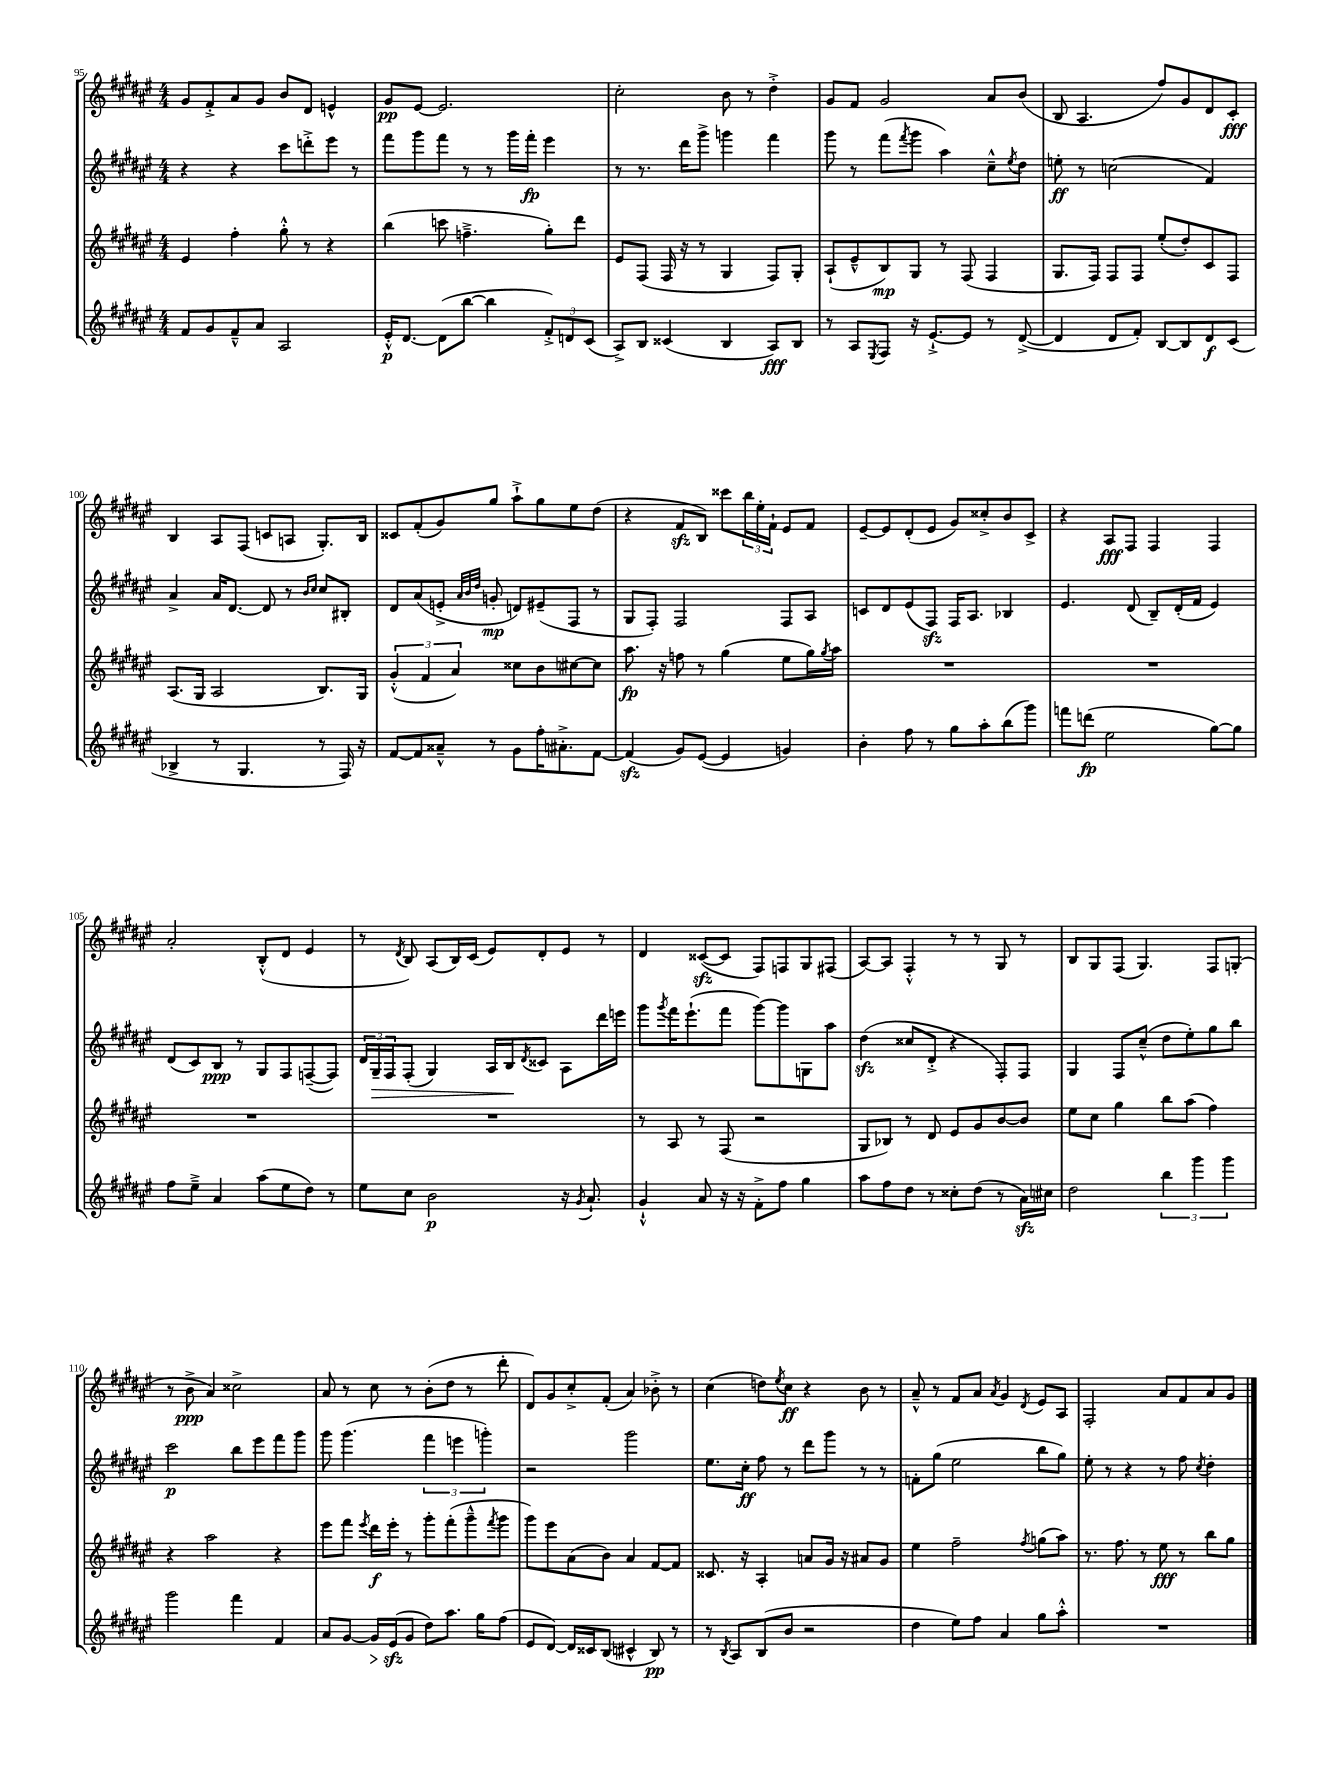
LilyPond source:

<<
\new StaffGroup <<
\new Staff = "s0" {
    \clef treble \key fis \major \numericTimeSignature \time 4/4
    gis'8 fis'8-.-> ais'8 gis'8 b'8 dis'8 e'4-^ |
    gis'8\pp eis'8~ eis'2. |
    cis''2-. b'8 r8 dis''4-.-> |
    gis'8 fis'8 gis'2 ais'8 b'8( |
    b8 ais4. fis''8) gis'8 dis'8 cis'8-.\fff |
    b4 ais8 fis8( c'8 a8 gis8.-.) b16 |
    cisis'8 fis'8-.( gis'8) gis''8 ais''8-!-> gis''8 eis''8 dis''8( |
    r4 fis'8\sfz b8) cisis'''8 \tuplet 3/2 { b''16 eis''16-. fis'16-! } eis'8 fis'8 |
    eis'8~-- eis'8 dis'8-.( eis'8 gis'8) cisis''8-.-> b'8 cis'8-> |
    r4 ais8\fff fis8 fis4 fis4 |
    ais'2-. b8-.-^( dis'8 eis'4 |
    r8 \acciaccatura { dis'8 } b8) ais8( b16) cis'16( eis'8) dis'8-. eis'8 r8 |
    dis'4 cisis'8~\sfz( cisis'8 fis8) f8 gis8 fis8( |
    ais8~) ais8 fis4-.-^ r8 r8 gis8 r8 |
    b8 gis8 fis8( gis4.) fis8 g8-.( |
    r8 b'8->\ppp ais'4) cisis''2-> |
    ais'8 r8 cis''8 r8 b'8-.( dis''8 r8 dis'''8-. |
    dis'8) gis'8 cis''8-.-> fis'8-.( ais'4) bes'8-.-> r8 |
    cis''4( d''8) \acciaccatura { eis''8 } cis''8\ff r4 b'8 r8 |
    ais'8---^ r8 fis'8 ais'8 \acciaccatura { ais'8 } gis'4 \acciaccatura { dis'8 } eis'8 ais8 |
    fis2-. ais'8 fis'8 ais'8 gis'8 \bar "|." |
}
\new Staff = "s1" {
    \clef treble \key fis \major \numericTimeSignature \time 4/4
    r4 r4 cis'''8 d'''8-.-> eis'''8 r8 |
    fis'''8 gis'''8 fis'''8 r8 r8 gis'''16 fis'''16-.\fp eis'''4 |
    r8 r8. dis'''16 gis'''8-> g'''4 fis'''4 |
    gis'''8 r8 fis'''8( \acciaccatura { fis'''8 } gis'''8 ais''4) cis''8---^ \acciaccatura { eis''8 } dis''8 |
    e''8-.\ff r8 c''2( fis'4) |
    ais'4-> ais'16 dis'8.~ dis'8 r8 \grace { b'16 cis''16 } cis''8 bis8-. |
    dis'8 ais'8( e'8-.-> \grace { ais'32 b'32 dis''32 } g'8-.\mp d'8) eis'8--( fis8 r8 |
    gis8 fis8-.) fis2 fis8 ais8 |
    c'8 dis'8 eis'8( fis8\sfz) fis16 ais8. bes4 |
    eis'4. dis'8( b8--) dis'16-.( fis'16 eis'4) |
    dis'8( cis'8) b8\ppp r8 gis8 fis8 f8~--( f8) |
    \tuplet 3/2 { dis'16 gis16--\> fis16 } fis8-.( gis4) ais16 b16\! \acciaccatura { dis'8 } cisis'8 ais8 dis'''16 e'''16 |
    gis'''8 \acciaccatura { gis'''8 } fis'''16 eis'''8.-!( fis'''8 gis'''8~) gis'''8 g8 ais''8 |
    dis''4\sfz( cisis''8 dis'8-.-> r4 fis8-.) fis8 |
    gis4 fis8 cis''8---^( dis''8 eis''8-.) gis''8 b''8 |
    cis'''2\p b''8 eis'''8 fis'''8 gis'''8 |
    gis'''8 gis'''4.( \tuplet 3/2 { fis'''4 e'''4 g'''4-.) } |
    r2 gis'''2 |
    eis''8. cis''16-.\ff fis''8 r8 dis'''8 gis'''8 r8 r8 |
    f'8-. gis''8( eis''2 b''8 gis''8) |
    eis''8-. r8 r4 r8 fis''8 \acciaccatura { cis''8 } dis''4-. \bar "|." |
}
\new Staff = "s2" {
    \clef treble \key fis \major \numericTimeSignature \time 4/4
    eis'4 fis''4-. gis''8-.-^ r8 r4 |
    b''4( c'''8 f''4.---> gis''8-.) dis'''8 |
    eis'8 fis8( fis16 r16 r8 gis4 fis8) gis8-. |
    ais8-!( eis'8---^ b8\mp) gis8 r8 fis8( fis4 |
    gis8. fis16) fis8 fis8 eis''8-.( dis''8-.) cis'8 fis8 |
    ais8.( gis16 ais2 b8.) gis16 |
    \tuplet 3/2 { gis'4-.-^( fis'4 ais'4) } cisis''8 b'8 cis''8~ cis''8 |
    ais''8.\fp r16 f''8 r8 gis''4( eis''8 gis''16) \acciaccatura { gis''8 } ais''16 |
    R1 |
    R1 |
    R1 |
    R1 |
    r8 ais8 r8 fis8( r2 |
    gis8 bes8) r8 dis'8 eis'8 gis'8 b'8~ b'8 |
    eis''8 cis''8 gis''4 b''8 ais''8( fis''4) |
    r4 ais''2 r4 |
    eis'''8 fis'''8 \acciaccatura { eis'''8 } dis'''16\f eis'''16-. r8 gis'''8-. fis'''8-.( gis'''8---^ \acciaccatura { fis'''8 } gis'''8 |
    gis'''8) eis'''8 ais'8( b'8) ais'4 fis'8~ fis'8 |
    cisis'8. r16 ais4-. a'8 gis'16 r16 ais'8 gis'8 |
    eis''4 fis''2-- \acciaccatura { fis''8 } g''8( ais''8) |
    r8. fis''8. r8 eis''8\fff r8 b''8 gis''8 \bar "|." |
}
\new Staff = "s3" {
    \clef treble \key fis \major \numericTimeSignature \time 4/4
    fis'8 gis'8 fis'8---^ ais'8 ais2 |
    eis'16-.-^\p dis'8.~ dis'8( b''8~ b''4 \tuplet 3/2 { fis'8-.->) d'8 cis'8( } |
    ais8->) b8 cisis'4( b4 ais8\fff) b8 |
    r8 ais8 \acciaccatura { eis8 } fis8 r16 eis'8.~-!-> eis'8 r8 dis'8~->( |
    dis'4 dis'8 fis'8-.) b8~ b8 dis'8\f cis'8( |
    bes4-> r8 gis4. r8 fis16) r16 |
    fis'8~ fis'8 aisis'8---^ r8 gis'8 fis''16-. ais'8.-.-> fis'8~ |
    fis'4\sfz( gis'8) eis'8~( eis'4 g'4) |
    b'4-. fis''8 r8 gis''8 ais''8-. b''8( gis'''8) |
    f'''8 d'''8\fp( eis''2 gis''8~) gis''8 |
    fis''8 eis''8---> ais'4 ais''8( eis''8 dis''8) r8 |
    eis''8 cis''8 b'2\p r16 \acciaccatura { gis'8 } ais'8.-! |
    gis'4-!-^ ais'8 r16 r16 fis'8-.-> fis''8 gis''4 |
    ais''8 fis''8 dis''8 r8 cisis''8-. dis''8( r8 ais'16\sfz) cis''16 |
    dis''2 \tuplet 3/2 { b''4 gis'''4 gis'''4 } |
    gis'''2 fis'''4 fis'4 |
    ais'8 gis'8~ gis'16\> eis'16\sfz\!( gis'8 dis''8) ais''8. gis''16 fis''8( |
    eis'8 dis'8~) dis'16 cisis'16 b8( cis'4-^ b8\pp) r8 |
    r8 \acciaccatura { b8 } ais8 b8( b'8 r2 |
    dis''4 eis''8) fis''8 ais'4 gis''8 ais''8-.-^ |
    R1 \bar "|." |
}
>>
>>
\layout { \context { \Score currentBarNumber = #95 } }
